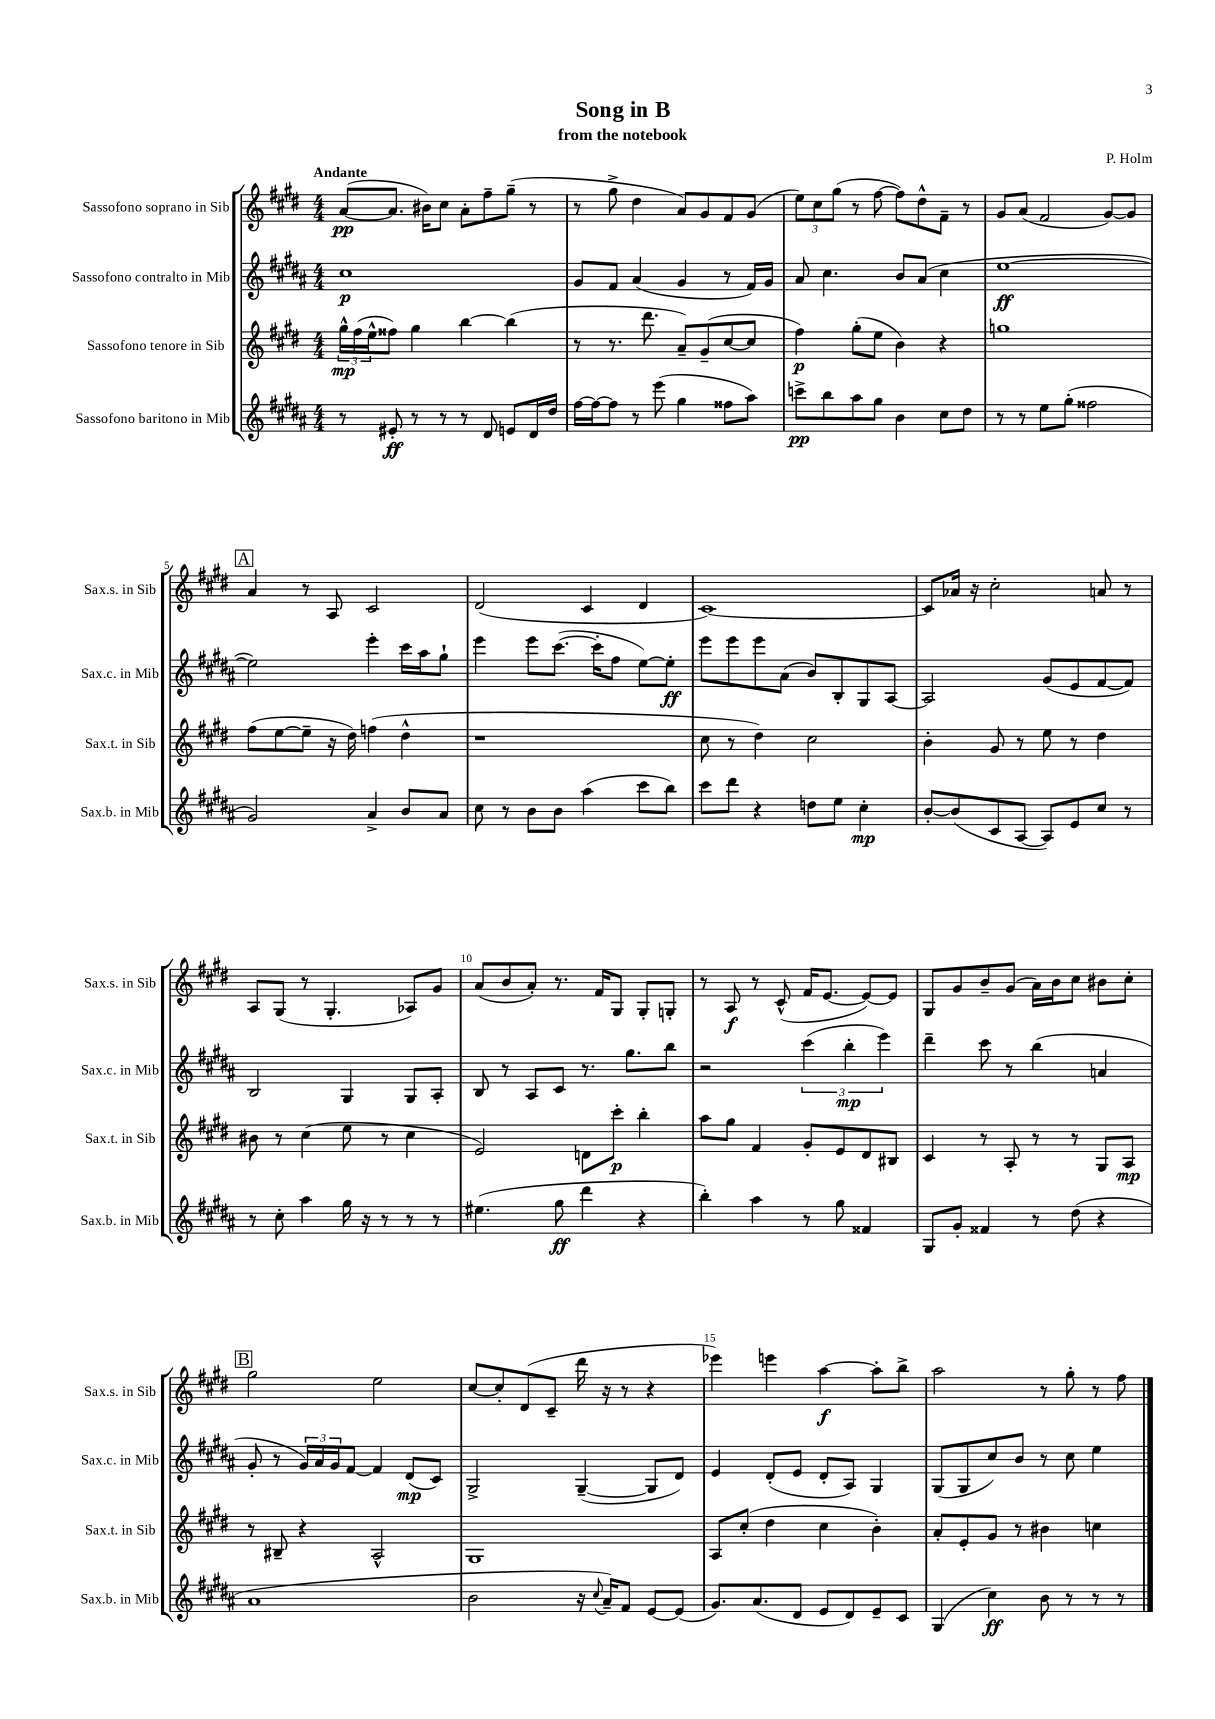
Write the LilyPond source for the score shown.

\header { title = "Song in B" composer = "P. Holm" subtitle = "from the notebook" }
<<
\new StaffGroup <<
\new Staff = "s0" \with { instrumentName = "Sassofono soprano in Sib" shortInstrumentName = "Sax.s. in Sib" } {
    \clef treble \key e \major \numericTimeSignature \time 4/4 \tempo "Andante"
    a'8~\pp( a'8. bis'16) cis''8 a'8-. fis''8-- gis''8--( r8 |
    r8 gis''8-> dis''4 a'8) gis'8 fis'8 gis'8( |
    \tuplet 3/2 { e''8) cis''8 gis''8( } r8 fis''8~ fis''8) dis''8-^ fis'8-- r8 |
    gis'8 a'8( fis'2 gis'8~) gis'8 |
    \mark \markup { \box "A" } a'4 r8 a8 cis'2 |
    dis'2( cis'4 dis'4 |
    cis'1~) |
    cis'8 aes'16 r16 cis''2-. a'8 r8 |
    a8 gis8( r8 gis4.-. aes8) gis'8 |
    a'8( b'8 a'8-.) r8. fis'16 gis8 gis8-. g8-. |
    r8 a8\f r8 cis'8-^( fis'16 e'8.~ e'8~) e'8 |
    gis8 gis'8 b'8-- gis'8( a'16) b'16 cis''8 bis'8 cis''8-. |
    \mark \markup { \box "B" } gis''2 e''2 |
    cis''8~ cis''8-. dis'8( cis'8-- dis'''16 r16 r8 r4 |
    ees'''4) e'''4 a''4~\f a''8-. b''8-> |
    a''2 r8 gis''8-. r8 fis''8 \bar "|." |
}
\new Staff = "s1" \with { instrumentName = "Sassofono contralto in Mib" shortInstrumentName = "Sax.c. in Mib" } {
    \clef treble \key b \major \numericTimeSignature \time 4/4
    cis''1\p |
    gis'8 fis'8 ais'4( gis'4 r8 fis'16) gis'16 |
    ais'8 cis''4. b'8 ais'8( cis''4 |
    e''1~\ff |
    \mark \markup { \box "A" } e''2) e'''4-. cis'''16 ais''16 gis''8-! |
    e'''4 e'''8 cis'''8.~( cis'''16-. fis''8 e''8~) e''8-.\ff |
    e'''8 e'''8 e'''8 ais'8( b'8) b8-. gis8 ais8~ |
    ais2 gis'8( e'8 fis'8~ fis'8) |
    b2 gis4 gis8 ais8-. |
    b8 r8 ais8 cis'8 r8. gis''8. b''8 |
    r2 \tuplet 3/2 { cis'''4( b''4-.\mp e'''4) } |
    dis'''4-- cis'''8 r8 b''4( a'4 |
    \mark \markup { \box "B" } gis'8-. r8 \tuplet 3/2 { gis'16) ais'16 gis'16 } fis'8~ fis'4 dis'8\mp( cis'8) |
    gis2-> gis4~--( gis8 dis'8) |
    e'4 dis'8-.( e'8 dis'8-. ais8) gis4 |
    gis8( gis8 cis''8) b'8 r8 cis''8 e''4 \bar "|." |
}
\new Staff = "s2" \with { instrumentName = "Sassofono tenore in Sib" shortInstrumentName = "Sax.t. in Sib" } {
    \clef treble \key e \major \numericTimeSignature \time 4/4
    \tuplet 3/2 { gis''16-^\mp fis''16( e''16-^ } fisis''8) gis''4 b''4~ b''4( |
    r8 r8. dis'''8. a'8--) gis'8--( cis''8~ cis''8 |
    fis''4\p) gis''8-.( e''8 b'4) r4 |
    g''1 |
    \mark \markup { \box "A" } fis''8( e''8~ e''8-- r16 dis''16) f''4( dis''4-^ |
    r1 |
    cis''8 r8 dis''4) cis''2 |
    b'4-. gis'8 r8 e''8 r8 dis''4 |
    bis'8 r8 cis''4( e''8 r8 cis''4 |
    e'2) d'8 cis'''8-.\p b''4-. |
    a''8 gis''8 fis'4 gis'8-. e'8 dis'8 bis8 |
    cis'4 r8 a8-. r8 r8 gis8 a8\mp |
    \mark \markup { \box "B" } r8 bis8-- r4 a2-^ |
    gis1 |
    a8 cis''8-.( dis''4 cis''4 b'4-.) |
    a'8-. e'8-. gis'8 r8 bis'4 c''4 \bar "|." |
}
\new Staff = "s3" \with { instrumentName = "Sassofono baritono in Mib" shortInstrumentName = "Sax.b. in Mib" } {
    \clef treble \key b \major \numericTimeSignature \time 4/4
    r8 eis'8-.\ff r8 r8 r8 dis'8 e'8 dis'16 dis''16 |
    fis''16~ fis''16~ fis''8 r8 e'''8( gis''4 fisis''8 ais''8) |
    c'''8->\pp b''8 ais''8 gis''8 b'4 cis''8 dis''8 |
    r8 r8 e''8 gis''8-.( fisis''2 |
    \mark \markup { \box "A" } gis'2) ais'4-> b'8 ais'8 |
    cis''8 r8 b'8 b'8 ais''4( cis'''8 b''8) |
    cis'''8 dis'''8 r4 d''8 e''8 cis''4-.\mp |
    b'8~-. b'8( cis'8 ais8~ ais8) e'8 cis''8 r8 |
    r8 cis''8-. ais''4 gis''16 r16 r8 r8 r8 |
    eis''4.( gis''8\ff dis'''4 r4 |
    b''4-.) ais''4 r8 gis''8 fisis'4 |
    gis8 gis'8-. fisis'4 r8 dis''8( r4 |
    \mark \markup { \box "B" } ais'1 |
    b'2 r16 \appoggiatura { cis''8 } ais'16--) fis'8 e'8~ e'8( |
    gis'8.) ais'8.( dis'8 e'8 dis'8) e'8-- cis'8 |
    gis4( cis''4\ff) b'8 r8 r8 r8 \bar "|." |
}
>>
>>
\layout { \context { \Score \override BarNumber.break-visibility = ##(#f #t #t) barNumberVisibility = #(every-nth-bar-number-visible 5) } }
